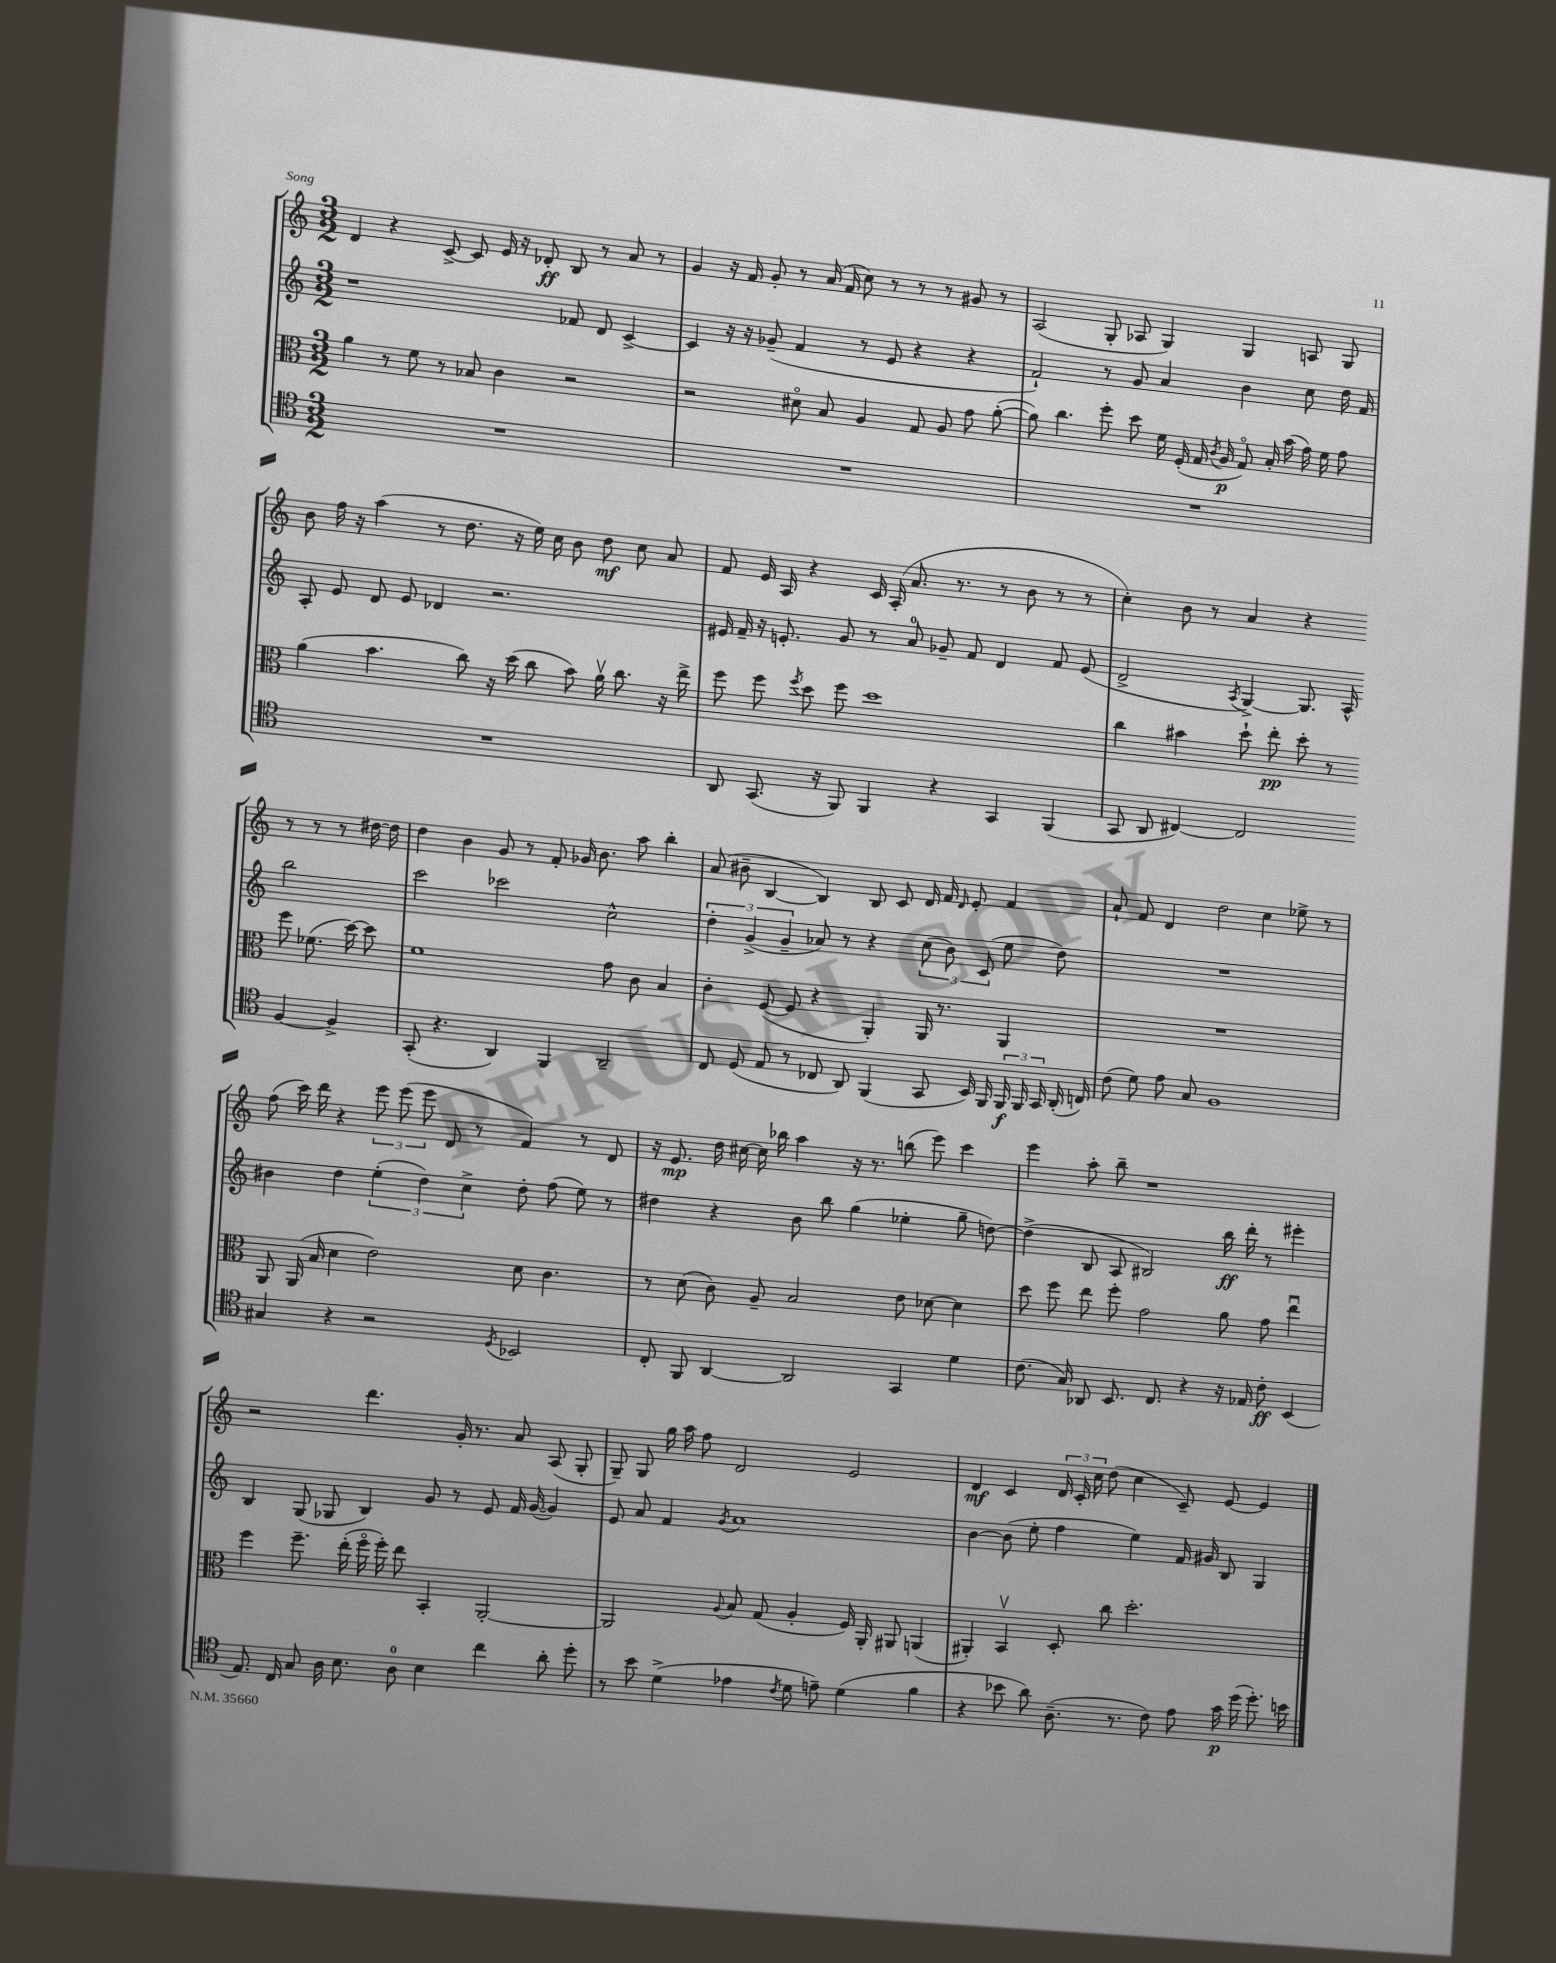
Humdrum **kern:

**kern	**dynam	**kern	**dynam	**kern	**dynam	**kern	**dynam
*part4	*part4	*part3	*part3	*part2	*part2	*part1	*part1
*staff4	*staff4	*staff3	*staff3	*staff2	*staff2	*staff1	*staff1
*clefC4	*	*clefC3	*	*clefG2	*	*clefG2	*
*k[]	*	*k[]	*	*k[]	*	*k[]	*
*M3/2	*	*M3/2	*	*M3/2	*	*M3/2	*
=88	=88	=88	=88	=88	=88	=88	=88
1.r	.	4a\	.	1r	.	4d/	.
.	.	8r	.	.	.	4r	.
.	.	8f\	.	.	.	.	.
.	.	8r	.	.	.	[8c^/	.
.	.	8B-X/	.	.	.	8c/]	.
.	.	4c\	.	.	.	16e/	.
.	.	.	.	.	.	16r	.
.	.	.	.	.	.	8d-X'/	ff
.	.	2r	.	8f-X/	.	8B/	.
.	.	.	.	8d/	.	8r	.
.	.	.	.	[4c^/	.	8a/	.
.	.	.	.	.	.	8r	.
=89	=89	=89	=89	=89	=89	=89	=89
1.r	.	2r	.	4c/]	.	4g/	.
.	.	.	.	16r	.	16r	.
.	.	.	.	16r	.	16f/	.
.	.	.	.	(8g-X~/	.	8g'/	.
.	.	8d#X\	.	4f/	.	8r	.
.	.	8B/	.	.	.	(16a/	.
.	.	.	.	.	.	16f/	.
.	.	4A/	.	8r	.	8cc\)	.
.	.	.	.	8e/	.	8r	.
.	.	8G/	.	4r	.	8r	.
.	.	8A/	.	.	.	8r	.
.	.	8g\	.	4r	.	8g#X/	.
.	.	([8a'\	.	.	.	8r	.
=90	=90	=90	=90	=90	=90	=90	=90
1.r	.	8a\])	.	2f`/)	.	(2A/	.
.	.	4.cc\	.	.	.	.	.
.	.	8ff'\	.	8r	.	8G'/	.
.	.	8dd\	.	8g/	.	8A-X/	.
.	.	16f\	.	4a/	.	4G/)	.
.	.	(16F'/	.	.	.	.	.
.	.	16G/	.	.	.	.	.
.	.	8qc/	.	.	.	.	.
.	.	16A/	p	.	.	.	.
.	.	8G/)	.	4b\	.	4G/	.
.	.	16B'/	.	.	.	.	.
.	.	(16b\	.	.	.	.	.
.	.	16g\)	.	8cc\	.	8An/	.
.	.	16f\	.	.	.	.	.
.	.	8g\	.	16dd\	.	8G/	.
.	.	.	.	16f/	.	.	.
!!LO:LB:g=z
=91	=91	=91	=91	=91	=91	=91	=91
1.r	.	(4a\	.	8A'/	.	8b\	.
.	.	.	.	8e/	.	16ff\	.
.	.	.	.	.	.	16r	.
.	.	4.b\	.	8d/	.	(4aa\	.
.	.	.	.	8e/	.	.	.
.	.	.	.	4d-X/	.	8r	.
.	.	8cc\)	.	.	.	8.dd\	.
.	.	16r	.	2.r	.	.	.
.	.	(16dd\	.	.	.	16r	.
.	.	8cc\	.	.	.	16ee\)	.
.	.	.	.	.	.	16cc\	.
.	.	8b\)	.	.	.	8b\	.
.	.	16av\	.	.	.	8dd\	mf
.	.	8.cc\	.	.	.	.	.
.	.	.	.	.	.	8cc\	.
.	.	16r	.	.	.	8a/	.
.	.	16ee^\	.	.	.	.	.
=92	=92	=92	=92	=92	=92	=92	=92
8AA/	.	8ff\	.	16e#X/	.	8f/	.
.	.	.	.	16f~/	.	.	.
(8.GG/	.	8ff\	.	16r	.	16e/	.
.	.	.	.	8.en'/	.	16A/	.
.	.	8qff/	.	.	.	.	.
.	.	8dd\	.	.	.	4r	.
16r	.	.	.	.	.	.	.
8FF/)	.	8ff\	.	8g/	.	.	.
4FF/	.	1dd	.	8r	.	16c/	.
.	.	.	.	.	.	(16A'/	.
.	.	.	.	8a/	.	8.a/	.
4r	.	.	.	8g-X~/	.	.	.
.	.	.	.	.	.	8.r	.
.	.	.	.	8f/	.	.	.
4GG/	.	.	.	4d/	.	8r	.
.	.	.	.	.	.	8b\	.
(4FF/	.	.	.	8f/	.	8r	.
.	.	.	.	(8e/	.	8r	.
=93	=93	=93	=93	=93	=93	=93	=93
8GG/	.	4cc\	.	2d^/	.	4cc'\)	.
8AA/	.	.	.	.	.	.	.
[4C#X/)	.	4b#X\	.	.	.	8b\	.
.	.	.	.	.	.	8r	.
.	.	.	.	8qA/	.	.	.
2C#/]	.	8dd`\	.	[4G^/)	.	4a/	.
.	.	8ee'\	pp	.	.	.	.
.	.	8dd'\	.	8.G/]	.	4r	.
.	.	8r	.	.	.	.	.
.	.	.	.	16A^^/	.	.	.
[4F/	.	8ff\	.	2bb\	.	8r	.
.	.	(8.f-X\	.	.	.	8r	.
4F^/]	.	.	.	.	.	8r	.
.	.	[16dd\)	.	.	.	.	.
.	.	8dd\]	.	.	.	[16dd#X\	.
.	.	.	.	.	.	16dd#\]	.
!!LO:LB:g=z
=94	=94	=94	=94	=94	=94	=94	=94
(8GG'/	.	1f	.	2ccc\	.	4dd\	.
4.r	.	.	.	.	.	.	.
.	.	.	.	.	.	4b\	.
4AA/)	.	.	.	2ccc-X\	.	8g/	.
.	.	.	.	.	.	8r	.
4FF/	.	.	.	.	.	8f'/	.
.	.	.	.	.	.	16g-X/	.
.	.	.	.	.	.	8.b\	.
2AA~/	.	8g\	.	2cc^^\	.	.	.
.	.	8c\	.	.	.	8aa\	.
.	.	4B/	.	.	.	4bb'\	.
=95	=95	=95	=95	=95	=95	=95	=95
8C/	.	4c'\	.	6dd'\	.	(8a/	.
(8D/	.	.	.	.	.	8b#X~\	.
.	.	.	.	(6g^/	.	.	.
8E/	.	([8F/	.	.	.	[4B/	.
.	.	.	.	6g~/	.	.	.
8r	.	8F/]	.	.	.	.	.
8C-X/	.	4r	.	8a-X/)	.	4B/])	.
8AA/)	.	.	.	8r	.	.	.
(4FF/	.	4AA'/)	.	4r	.	8B/	.
.	.	.	.	.	.	8c/	.
8GG/	.	16AA/	.	(12cc\	.	16d/	.
.	.	8.r	.	.	.	16f/	.
.	.	.	.	12b\)	.	.	.
.	.	.	.	.	.	16qqd/	.
16BB/)	.	.	.	.	.	8e'/	.
.	.	.	.	(12c/	.	.	.
16FF/	.	.	.	.	.	.	.
24FF/	f	4AA/	.	8ee\	.	4f/	.
24FF/	.	.	.	.	.	.	.
24GG/	.	.	.	.	.	.	.
(16AA'/	.	.	.	8dd\)	.	.	.
16Cn/)	.	.	.	.	.	.	.
=96	=96	=96	=96	=96	=96	=96	=96
(8c\	.	1.r	.	1.r	.	8a`/	.
8d\)	.	.	.	.	.	8f/	.
8e\	.	.	.	.	.	4d/	.
8G/	.	.	.	.	.	.	.
1F	.	.	.	.	.	2dd\	.
.	.	.	.	.	.	4cc\	.
.	.	.	.	.	.	8ee-X^\	.
.	.	.	.	.	.	8r	.
!!LO:LB:g=z
=97	=97	=97	=97	=97	=97	=97	=97
4G#X/	.	8AA/	.	4b#X\	.	(8ff\	.
.	.	(16AA/	.	.	.	16ccc\)	.
.	.	16B/	.	.	.	16ddd\	.
4r	.	4d\	.	4dd\	.	4r	.
2r	.	2e\)	.	(6ee'\	.	12eee\	.
.	.	.	.	.	.	(12eee\	.
.	.	.	.	6dd\)	.	12eee\	.
.	.	.	.	.	.	8d/	.
.	.	.	.	6cc^\	.	.	.
.	.	.	.	.	.	8r	.
8qD/	.	.	.	.	.	.	.
2BB-X/	.	8d\	.	8dd'\	.	4f/)	.
.	.	4.c\	.	(8ff\	.	.	.
.	.	.	.	8ee\)	.	8r	.
.	.	.	.	8r	.	8d/	.
=98	=98	=98	=98	=98	=98	=98	=98
8C'/	.	8r	.	4dd#X\	.	16r	.
.	.	.	.	.	.	8.e/	mp
8FF/	.	(8d\	.	.	.	.	.
[4AA/	.	8c\)	.	4r	.	16dd\	.
.	.	.	.	.	.	[16cc#X\	.
.	.	8A~/	.	.	.	16cc#\]	.
.	.	.	.	.	.	16bb-X\	.
2AA/]	.	2B/	.	8b\	.	4aa\	.
.	.	.	.	8bb\	.	.	.
.	.	.	.	(4gg\	.	16r	.
.	.	.	.	.	.	8.r	.
4GG/	.	8e\	.	4ee-X'\	.	(8bbn\	.
.	.	[8d-X\	.	.	.	8eee\)	.
4d\	.	4d-\]	.	8gg~\	.	4ccc\	.
.	.	.	.	[8ddn\)	.	.	.
=99	=99	=99	=99	=99	=99	=99	=99
(8.c\	.	8dd\	.	(4dd^\]	.	4eee\	.
.	.	8ff\	.	.	.	.	.
16G/)	.	.	.	.	.	.	.
8AA-X/	.	8ee\	.	8B/	.	8aa'\	.
8.BB/	.	8ff'\	.	8A/	.	8bb~\	.
.	.	2g\	.	2B#X/)	.	1r	.
8.C/	.	.	.	.	.	.	.
4r	.	.	.	.	.	.	.
16r	.	8a\	.	16bb\	ff	.	.
16E-X/	.	.	.	16ddd'\	.	.	.
8c'\	ff	8g\	.	8r	.	.	.
(4BB/	.	4eeu\	.	4eee#X'\	.	.	.
!!LO:LB:g=z
=100	=100	=100	=100	=100	=100	=100	=100
8.E/)	.	4ff\	.	4B/	.	2r	.
16C/	.	.	.	.	.	.	.
8G/	.	8.ff~\	.	(8G/	.	.	.
16A\	.	.	.	8G-X/	.	.	.
8.B\	.	(16ee'\	.	.	.	.	.
.	.	16ff\	.	4B/)	.	4.ddd\	.
.	.	16ff'\)	.	.	.	.	.
8A\	.	8ee\	.	.	.	.	.
4B\	.	4BB'/	.	8g/	.	.	.
.	.	.	.	8r	.	16g'/	.
.	.	.	.	.	.	8.r	.
4cc\	.	[2AA'/	.	8e/	.	.	.
.	.	.	.	16f/	.	8a/	.
.	.	.	.	([16g/	.	.	.
8a'\	.	.	.	4g/])	.	(8A/	.
8dd'\	.	.	.	.	.	8G'/	.
=101	=101	=101	=101	=101	=101	=101	=101
8r	.	2AA/]	.	8e/	.	8G~/)	.
8b\	.	.	.	8a/	.	8G/	.
(4d^\	.	.	.	4f/	.	16gg\	.
.	.	.	.	.	.	16aa\	.
.	.	.	.	.	.	8ff\	.
.	.	8qqA/	.	8qg/	.	.	.
4e-X\	.	8B/	.	1a	.	2d/	.
.	.	(8G/	.	.	.	.	.
8qc/	.	.	.	.	.	.	.
8d\	.	4A'/	.	.	.	.	.
8en~\)	.	.	.	.	.	.	.
(4d\	.	16F/)	.	.	.	2e/	.
.	.	16AA'/	.	.	.	.	.
.	.	8AA#X/	.	.	.	.	.
4f\	.	(4AAn/	.	.	.	.	.
=102	=102	=102	=102	=102	=102	=102	=102
4r	.	4AA#X'/)	.	[4b\	.	4d/	mf
8b-X\	.	4BBv/	.	(8b\]	.	4c/	.
8a\)	.	.	.	8ee'\	.	.	.
(8.A~\	.	8D'/	.	4ff\	.	24d/	.
.	.	.	.	.	.	24c'/	.
.	.	.	.	.	.	24cc\	.
.	.	8cc\	.	.	.	(8dd\	.
8.r	.	.	.	.	.	.	.
.	.	2.dd'\	.	4ee\)	.	4cc\	.
8c\)	.	.	.	.	.	.	.
8e\	.	.	.	16f/	.	8c~/)	.
.	.	.	.	16g#X/	.	.	.
16g\	p	.	.	8B/	.	[8e/	.
(16dd\	.	.	.	.	.	.	.
8.dd'\)	.	.	.	4G/	.	4e/]	.
16bn\	.	.	.	.	.	.	.
==	==	==	==	==	==	==	==
*-	*-	*-	*-	*-	*-	*-	*-
